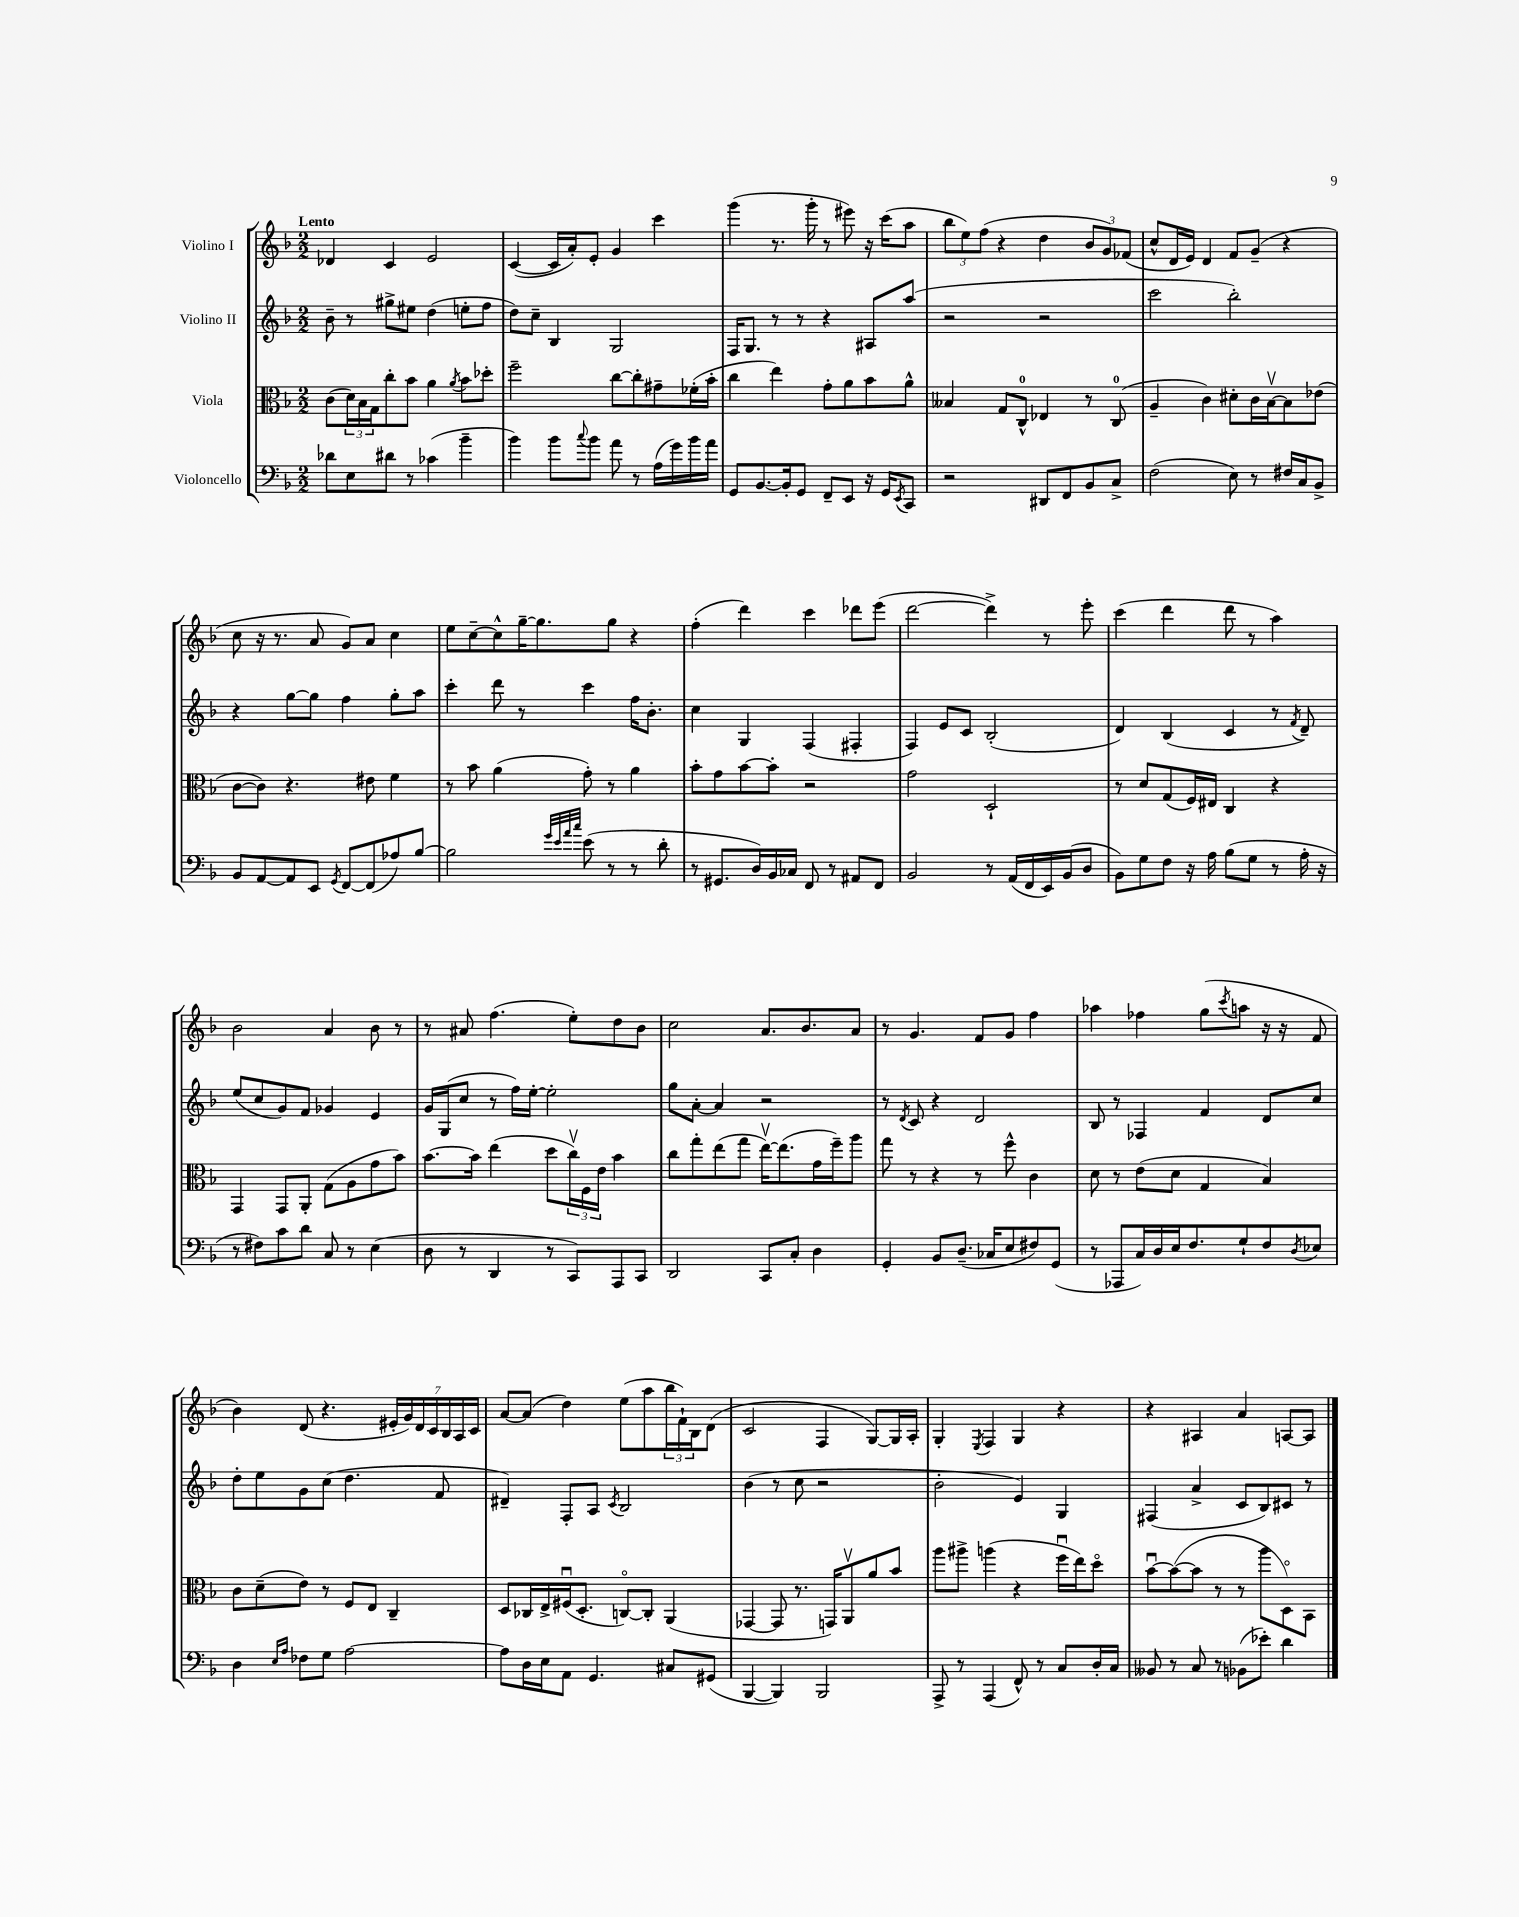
<<
\new StaffGroup <<
\new Staff = "s0" \with { instrumentName = "Violino I" } {
    \clef treble \key f \major \numericTimeSignature \time 2/2 \tempo "Lento"
    des'4 c'4 e'2 |
    c'4~( c'16 a'16-.) e'8-. g'4 c'''4 |
    g'''4( r8. g'''16-. r8 eis'''8) r16 c'''16( a''8 |
    \tuplet 3/2 { bes''8 e''8) f''8( } r4 d''4 \tuplet 3/2 { bes'8 g'8) fes'8( } |
    c''8-^ d'16 e'16) d'4 f'8 g'8--( r4 |
    c''8 r16 r8. a'8 g'8) a'8 c''4 |
    e''8 c''8~-- c''8-^ g''16~-- g''8. g''8 r4 |
    f''4-.( d'''4) c'''4 des'''8 e'''8( |
    d'''2~ d'''4->) r8 e'''8-. |
    c'''4( d'''4 d'''8 r8 a''4) |
    bes'2 a'4 bes'8 r8 |
    r8 ais'8 f''4.( e''8-.) d''8 bes'8 |
    c''2 a'8. bes'8. a'8 |
    r8 g'4. f'8 g'8 f''4 |
    aes''4 fes''4 g''8( \acciaccatura { c'''8 } a''8 r16 r16 f'8 |
    bes'4) d'8( r4. \tuplet 7/4 { eis'16-. g'16) d'16 c'16 bes16 a16 c'16 } |
    a'8~ a'8( d''4) e''8( a''8 \tuplet 3/2 { bes''16 f'16-!) bes16 } d'8( |
    c'2 f4 g8~) g16 a16-. |
    g4-. \acciaccatura { e8 } f4 g4 r4 |
    r4 ais4 a'4 a8~ a8 \bar "|." |
}
\new Staff = "s1" \with { instrumentName = "Violino II" } {
    \clef treble \key f \major \numericTimeSignature \time 2/2
    bes'8-- r8 gis''8-> eis''8 d''4( e''8-. f''8 |
    d''8) c''8-- bes4 g2 |
    f16 g8. r8 r8 r4 ais8 a''8( |
    r2 r2 |
    c'''2 bes''2-.) |
    r4 g''8~ g''8 f''4 g''8-. a''8 |
    c'''4-. d'''8 r8 c'''4 f''16 bes'8.-. |
    c''4 g4 f4( fis4-. |
    f4) e'8 c'8 bes2-.( |
    d'4) bes4( c'4 r8 \acciaccatura { f'8 } d'8--) |
    e''8( c''8 g'8) f'8 ges'4 e'4 |
    g'16 g16( c''8 r8 f''16) e''16~-. e''2-. |
    g''8 a'8~-. a'4 r2 |
    r8 \acciaccatura { d'8 } c'8 r4 d'2 |
    bes8 r8 fes4 f'4 d'8 c''8 |
    d''8-. e''8 g'8 c''8( d''4. f'8 |
    dis'4--) f8-. a8 \acciaccatura { c'8 } bes2 |
    bes'4( r8 c''8 r2 |
    bes'2-. e'4) g4 |
    fis4( a'4-> c'8 bes8) cis'8 r8 \bar "|." |
}
\new Staff = "s2" \with { instrumentName = "Viola" } {
    \clef alto \key f \major \numericTimeSignature \time 2/2
    c'8( \tuplet 3/2 { d'16) bes16 g16 } c''8-. bes'8 a'4 \acciaccatura { a'8 } bes'8 des''8-. |
    f''2-- c''8~ c''8-. gis'8-- fes'16-.( bes'16-. |
    c''4 e''4) g'8-. a'8 bes'8 a'8-^ |
    beses4 g8 c8-0-^ ees4 r8 c8-0( |
    a4-- c'4) dis'8-. c'16 bes16~\upbow bes8 ees'8( |
    c'8~ c'8) r4. eis'8 f'4 |
    r8 bes'8 a'4( g'8-.) r8 a'4 |
    bes'8-. g'8 bes'8~ bes'8-. r2 |
    g'2 d2-! |
    r8 d'8 g8( f16) eis16 c4 r4 |
    g,4 g,8 a,8-. g8( a8 g'8 bes'8) |
    bes'8.~ bes'16 e''4( d''8 \tuplet 3/2 { c''16\upbow) f16 e'16 } bes'4 |
    c''8 g''8-. e''8( g''8 e''16~\upbow) e''8.( g'16 f''16--) a''8 |
    g''8 r8 r4 r8 f''8-^ c'4 |
    d'8 r8 e'8( d'8 g4 bes4) |
    c'8 d'8--( e'8) r8 f8 e8 c4-- |
    d8 ces16 e16-> fis16\downbow( d8.-. c8~\flageolet) c8-. a,4( |
    ges,4~ ges,8 r8. g,16) a,8\upbow a'8 bes'8 |
    a''8 ais''8-> a''4( r4 f''16\downbow e''16) d''8\flageolet |
    bes'8~\downbow bes'8~( bes'8 r8 r8 a''8 d8\flageolet) bes,8 \bar "|." |
}
\new Staff = "s3" \with { instrumentName = "Violoncello" } {
    \clef bass \key f \major \numericTimeSignature \time 2/2
    des'8 e8 dis'8 r8 ces'4( bes'4-- |
    bes'4) bes'8 \appoggiatura { c''8 } bes'8 a'8 r8 a16( g'16) bes'16 a'16 |
    g,8 bes,8.~ bes,16-. g,8 f,8-- e,8 r16 g,16 \acciaccatura { e,8 } c,8 |
    r2 dis,8 f,8 bes,8 c8-> |
    f2( e8) r8 fis16 c16 bes,8-> |
    bes,8 a,8~ a,8 e,8 \acciaccatura { g,8 } f,8~ f,8( aes8) bes8~ |
    bes2 \grace { g'32 e'32 a'32 c''32 } e'8( r8 r8 d'8-. |
    r8 gis,8. d16) bes,16 ces16 f,8 r8 ais,8 f,8 |
    bes,2 r8 a,16( f,16 e,16) bes,16( d8 |
    bes,8) g8 f8 r16 a16 bes8( g8 r8 a16-. r16 |
    r8 fis8) c'8 d'8 c8 r8 e4( |
    d8 r8 d,4 r8 c,8) a,,8 c,8 |
    d,2 c,8 c8-. d4 |
    g,4-. bes,8 d8.--( ces16 e8 fis8) g,8( |
    r8 aes,,8 c16) d16 e16 f8. g8-! f8 \acciaccatura { d8 } ees8 |
    d4 \grace { e16 a16 } fes8 g8 a2~ |
    a8 d16 e16 a,8 g,4. cis8 gis,8( |
    bes,,4~ bes,,4) bes,,2 |
    a,,8-> r8 a,,4( f,8-^) r8 c8 d16-. c16 |
    beses,8 r8 c8 r8 bes,8( ees'8-.) d'4 \bar "|." |
}
>>
>>
\layout { \context { \Score \remove "Bar_number_engraver" } }
